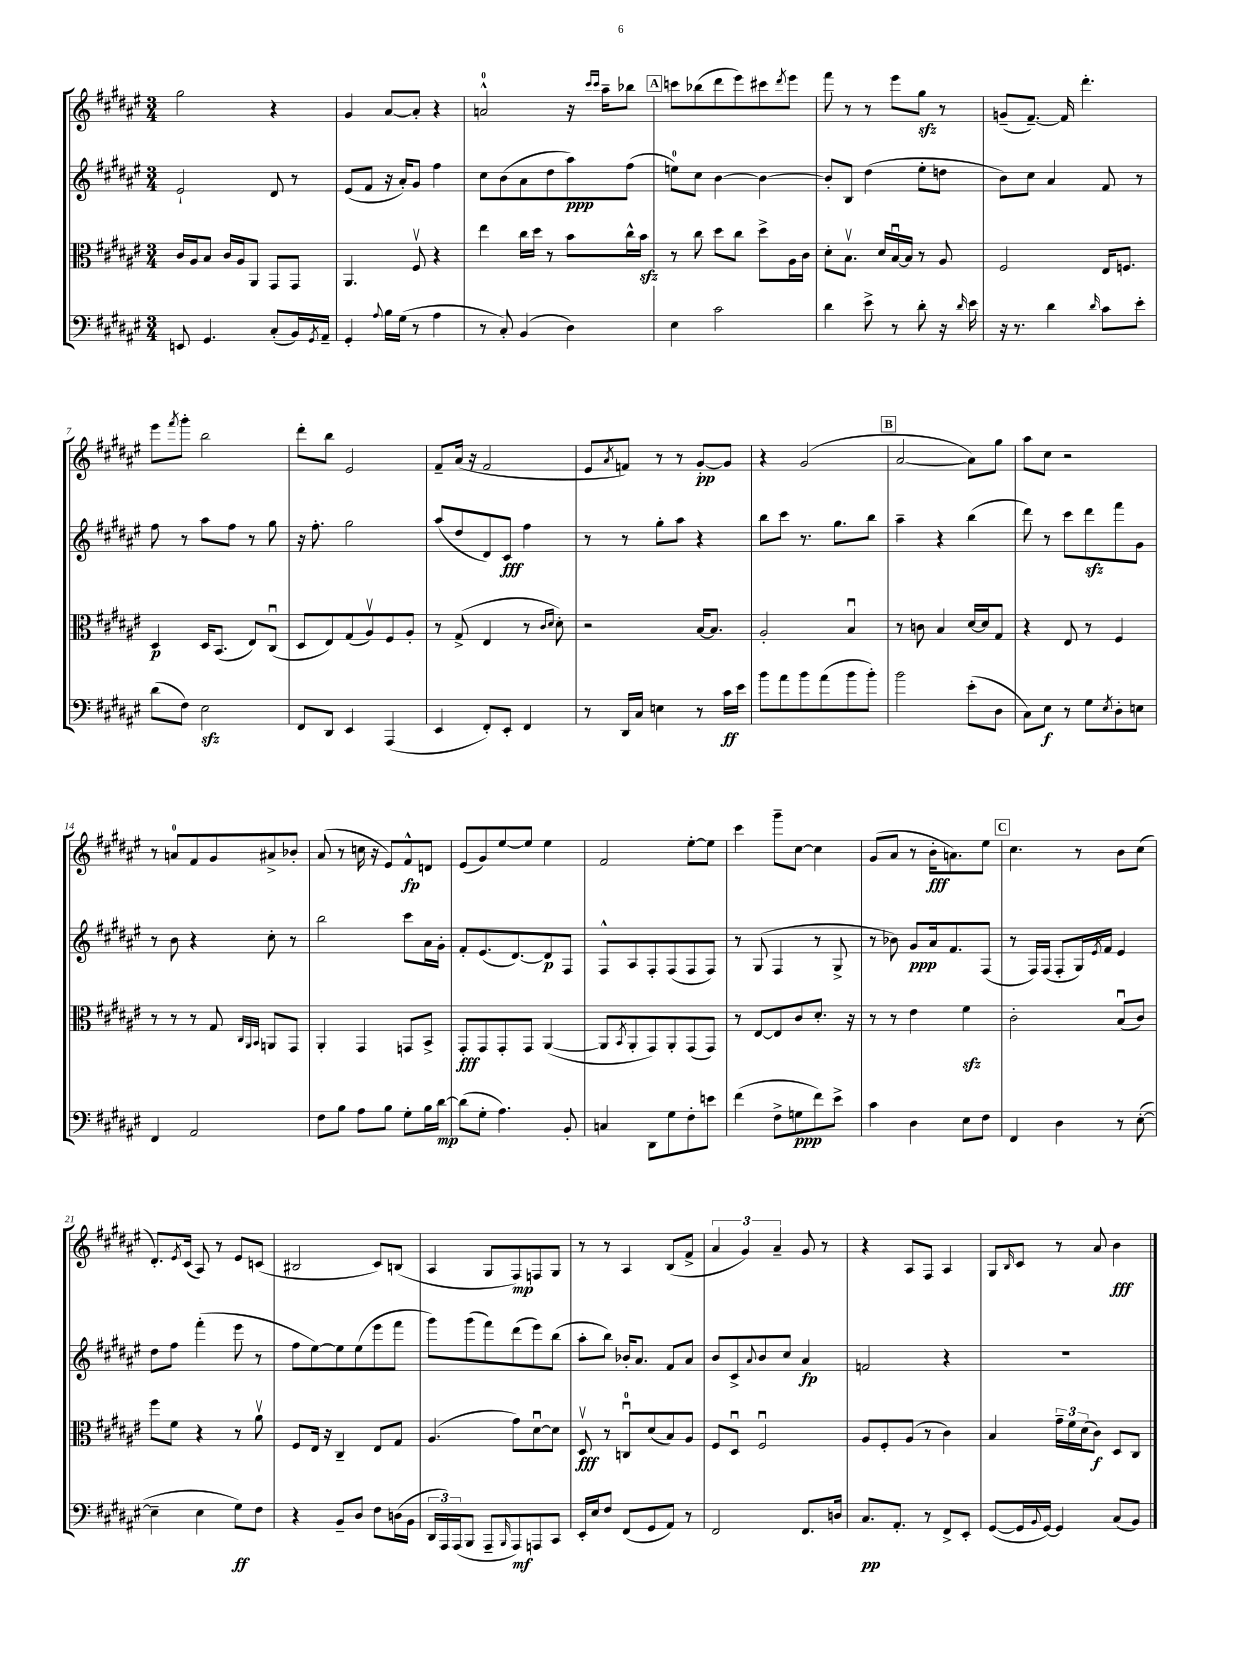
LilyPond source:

<<
\new StaffGroup <<
\new Staff = "s0" {
    \clef treble \key fis \major \numericTimeSignature \time 3/4
    gis''2 r4 |
    gis'4 ais'8~ ais'8-. r4 |
    a'2-0-^ r16 \grace { cis'''16 cis'''16 } ais''16-- bes''8 |
    \mark \markup { \box "A" } c'''8 bes''8( dis'''8 eis'''8) cis'''8 \acciaccatura { dis'''8 } eis'''8 |
    fis'''8 r8 r8 eis'''8 gis''8\sfz r8 |
    g'8--( fis'8.~--) fis'16 dis'''4.-. |
    eis'''8 \acciaccatura { fis'''8 } gis'''8-. b''2 |
    dis'''8-. b''8 eis'2 |
    fis'8-- ais'16( r16 fis'2 |
    eis'8 \acciaccatura { ais'8 } f'8) r8 r8 gis'8~-.\pp gis'8 |
    r4 gis'2( |
    \mark \markup { \box "B" } ais'2~ ais'8) gis''8 |
    ais''8 cis''8 r2 |
    r8 a'8-0 fis'8 gis'8 ais'8-> bes'8-. |
    ais'8( r8 c''16 r16 eis'8) fis'8-^\fp d'8 |
    eis'8( gis'8) eis''8~ eis''8 eis''4 |
    fis'2 eis''8~-. eis''8 |
    cis'''4 gis'''8-- cis''8~ cis''4 |
    gis'8( ais'8 r8 b'16-.\fff a'8.) eis''8 |
    \mark \markup { \box "C" } cis''4. r8 b'8 cis''8( |
    dis'8.-.) \acciaccatura { eis'8 } cis'16( ais8) r8 eis'8 c'8( |
    bis2 cis'8) b8( |
    ais4 gis8 fis8\mp) f8 gis8 |
    r8 r8 ais4 b8( fis'8-> |
    \tuplet 3/2 { ais'4 gis'4) ais'4-- } gis'8 r8 |
    r4 ais8 fis8 ais4 |
    gis8 \grace { b16 } cis'8 r8 ais'8 b'4\fff \bar "|." |
}
\new Staff = "s1" {
    \clef treble \key fis \major \numericTimeSignature \time 3/4
    eis'2-! dis'8 r8 |
    eis'8( fis'8 r16 ais'16-.) gis'8 fis''4 |
    cis''8 b'8( ais'8 dis''8 ais''8\ppp) fis''8( |
    \mark \markup { \box "A" } e''8-0) cis''8 b'4~ b'4~ |
    b'8-. b8 dis''4( eis''8-. d''8 |
    b'8) cis''8 ais'4 fis'8 r8 |
    fis''8 r8 ais''8 fis''8 r8 gis''8 |
    r16 fis''8.-. gis''2 |
    ais''8( dis''8 dis'8) cis'8\fff fis''4 |
    r8 r8 gis''8-. ais''8 r4 |
    b''8 cis'''8 r8. gis''8. b''8 |
    \mark \markup { \box "B" } ais''4-- r4 b''4( |
    dis'''8) r8 cis'''8 dis'''8\sfz fis'''8 gis'8 |
    r8 b'8 r4 cis''8-. r8 |
    b''2 cis'''8 ais'16 gis'16-. |
    fis'8-. eis'8.( dis'8.~) dis'8\p fis8 |
    fis8-^ ais8 fis8-. fis8( fis8 fis8) |
    r8 gis8( fis4 r8 gis8-> |
    r8 bes'8) gis'8\ppp ais'16 fis'8. fis8( |
    \mark \markup { \box "C" } r8 fis16) fis16( fis8-. gis16) \acciaccatura { eis'8 } fis'16 eis'4 |
    dis''8 fis''8 fis'''4-.( eis'''8 r8 |
    fis''8 eis''8~) eis''8 eis''8( eis'''8 fis'''8 |
    gis'''8) gis'''8( fis'''8) dis'''8( eis'''8) b''8( |
    ais''8-. b''8) bes'16-. ais'8. fis'8 ais'8 |
    b'8 cis'8-> \appoggiatura { ais'8 } b'8 cis''8 ais'4\fp |
    f'2 r4 |
    R2. \bar "|." |
}
\new Staff = "s2" {
    \clef alto \key fis \major \numericTimeSignature \time 3/4
    cis'16 ais16 b8 cis'16 ais16 ais,8 gis,8 gis,8 |
    ais,4. fis8\upbow r4 |
    eis''4 cis''16 dis''16 r8 b'8 cis''16-^ b'16\sfz |
    \mark \markup { \box "A" } r8 cis''8 dis''8 cis''8 dis''8-> ais16 cis'16 |
    dis'8-. b8.\upbow dis'16 b16~\downbow b16 r8 ais8 |
    fis2 eis16 f8. |
    dis4\p dis16 b,8.( eis8) cis8\downbow( |
    dis8 eis8) gis8( ais8\upbow) fis8 ais8-. |
    r8 gis8->( eis4 r8 \grace { cis'16 dis'16 } dis'8-.) |
    r2 b16~ b8. |
    ais2-. b4\downbow |
    \mark \markup { \box "B" } r8 c'8 b4 dis'16~ dis'16 gis8 |
    r4 eis8 r8 fis4 |
    r8 r8 r8 gis8 \grace { cis32 ais,32 b,32 } a,8 gis,8 |
    ais,4-. gis,4 g,8 b,8-> |
    gis,8-.\fff gis,8 gis,8-. gis,8 ais,4~( |
    ais,8 \acciaccatura { b,8 } ais,8-. gis,8) ais,8-. gis,8( gis,8) |
    r8 eis8~ eis8 cis'8 dis'8.-. r16 |
    r8 r8 eis'4 fis'4\sfz |
    \mark \markup { \box "C" } cis'2-. b8\downbow( cis'8) |
    fis''8 fis'8 r4 r8 ais'8\upbow |
    fis8 eis16 r16 cis4-- eis8 gis8 |
    ais4.( gis'8) dis'8~\downbow dis'8 |
    dis8\upbow\fff r8 c8-0\downbow dis'8( b8) ais8 |
    fis8 dis8\downbow fis2\downbow |
    ais8 fis8-. ais8( r8 cis'4) |
    b4 \tuplet 3/2 { gis'16-- fis'16 dis'16( } cis'8\f) dis8 cis8 \bar "|." |
}
\new Staff = "s3" {
    \clef bass \key fis \major \numericTimeSignature \time 3/4
    e,8 gis,4. cis8-.( b,16) \acciaccatura { gis,8 } ais,16-- |
    gis,4-. \appoggiatura { ais8 } b16 gis16( r8 ais4 |
    r8 cis8-.) b,4( dis4) |
    \mark \markup { \box "A" } eis4 cis'2 |
    dis'4 eis'8-> r8 dis'8-. r16 \grace { dis'16 } eis'16 |
    r16 r8. dis'4 \grace { dis'16 } cis'8 eis'8-. |
    dis'8( fis8) eis2\sfz |
    fis,8 dis,8 eis,4 ais,,4( |
    eis,4 fis,8-.) eis,8-. fis,4 |
    r8 dis,16 cis16 e4 r8 cis'16\ff eis'16 |
    b'8 ais'8 b'8 ais'8( b'8 b'8-.) |
    \mark \markup { \box "B" } b'2 eis'8-.( dis8 |
    cis8) eis8\f r8 gis8 \acciaccatura { eis8 } dis8-. e8 |
    fis,4 ais,2 |
    fis8 b8 ais8 b8 gis8-. b16 dis'16~\mp |
    dis'8( gis8-. ais4.) b,8-. |
    c4 dis,8 gis8 fis8-. e'8 |
    fis'4( fis8-> g8\ppp fis'8) eis'8-> |
    cis'4 dis4 eis8 fis8 |
    \mark \markup { \box "C" } fis,4 dis4 r8 eis8~-.( |
    eis4-- eis4 gis8\ff) fis8 |
    r4 b,8-- dis8 fis8 d16( b,16 |
    \tuplet 3/2 { dis,16 ais,,16) ais,,16( } b,,8 ais,,8-- \grace { b,,16 } ais,,8\mf) a,,8 cis,8 |
    eis,16-. eis16 fis8 fis,8( gis,8 ais,8) r8 |
    fis,2 fis,8. d16 |
    cis8.\pp ais,8.-. r8 fis,8-> eis,8-. |
    gis,8~( gis,16 \appoggiatura { b,8 } gis,16~) gis,4 cis8( b,8) \bar "|." |
}
>>
>>
